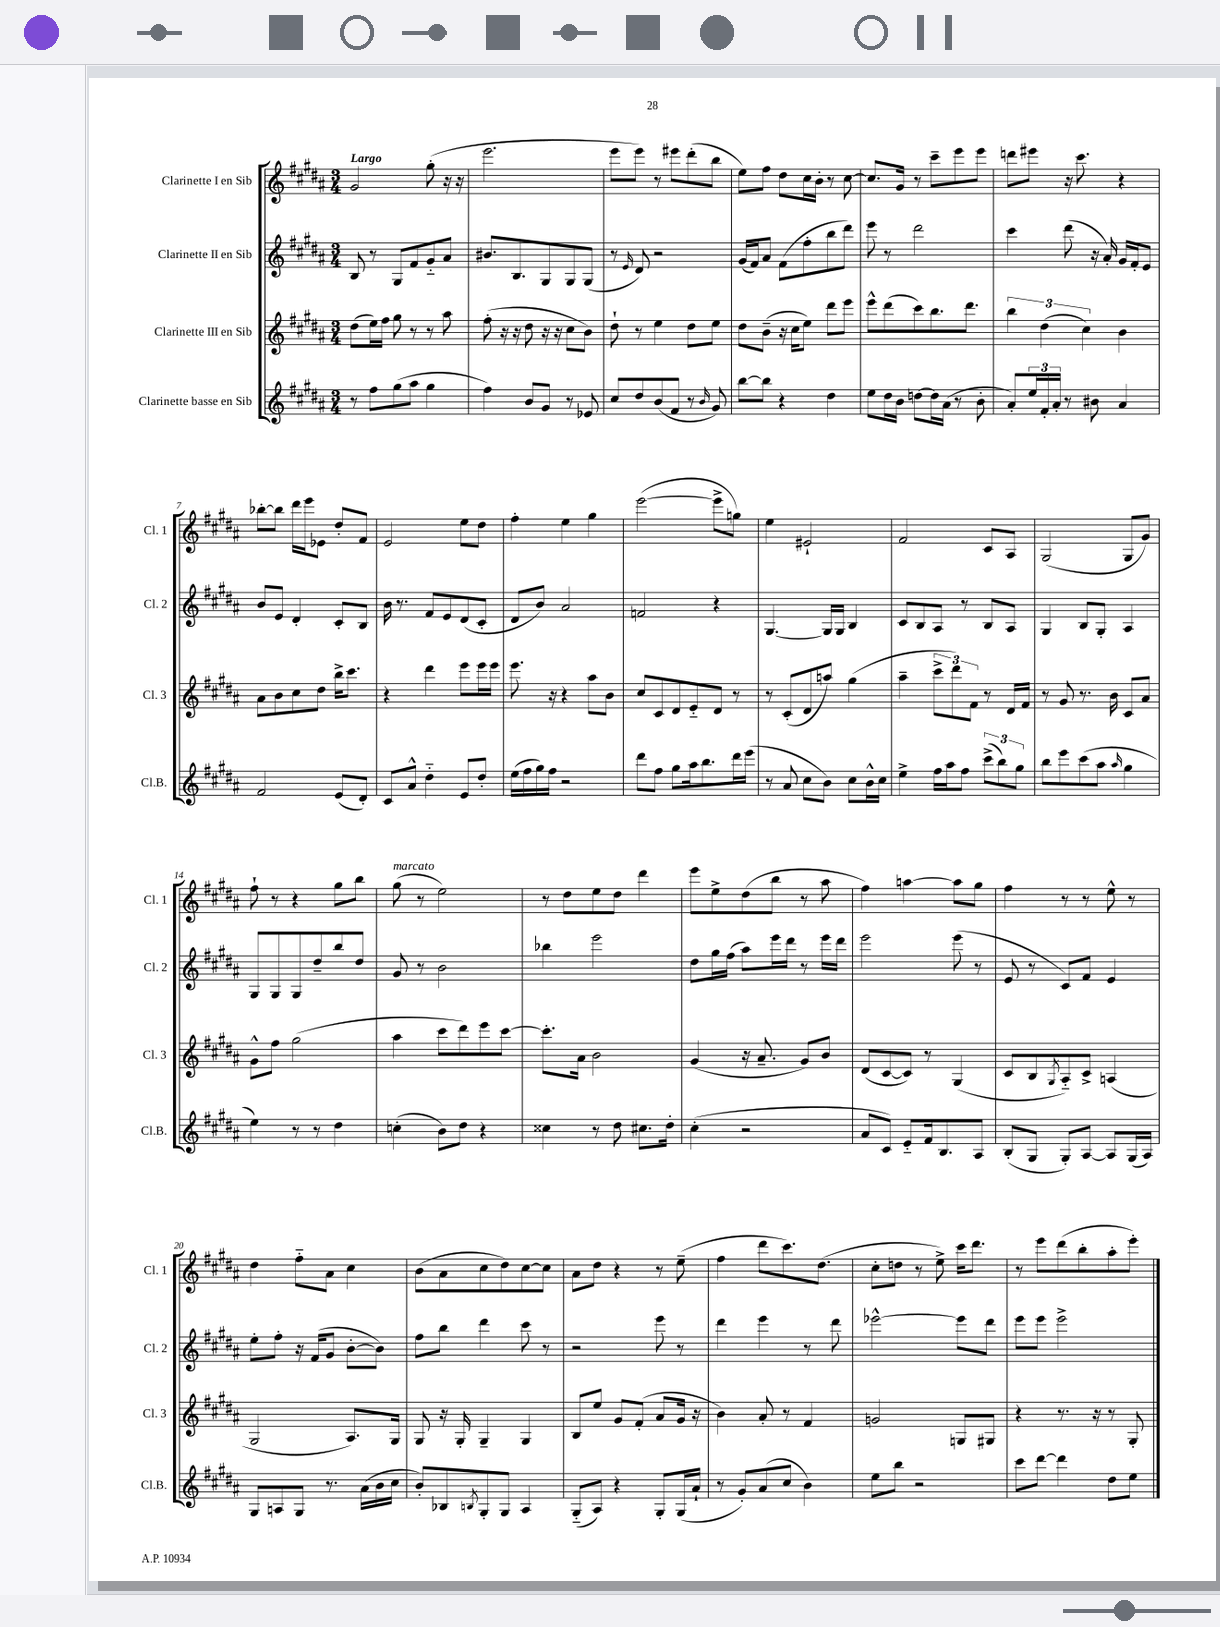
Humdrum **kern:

**kern	**kern	**kern	**kern
*staff4	*staff3	*staff2	*staff1
*clefG2	*clefG2	*clefG2	*clefG2
*k[f#c#g#d#a#]	*k[f#c#g#d#a#]	*k[f#c#g#d#a#]	*k[f#c#g#d#a#]
*M3/4	*M3/4	*M3/4	*M3/4
8r	(8dd#	8B	2g#
8ff#	16ee)	8r	.
.	16ff#	.	.
(8gg#	8gg#	8G#	.
8aa#	8r	8f#	.
4gg#	8r	8g#'~	(8gg#'
.	8aa#	8a#	16r
.	.	.	16r
=	=	=	=
4ff#)	(8ff#'	8.b#	2.eee
.	16r	.	.
.	16r	8.B	.
8b	8dd#	.	.
8g#	16r	8G#	.
.	16r	.	.
8r	8cc#	8G#	.
8e-	8b)	(8G#	.
=	=	=	=
8cc#	8dd#`	8r	8eee
.	.	16qqe	.
8dd#	8r	8d#)	8eee)
(8b	4ee	2r	8r
8f#	.	.	8eee#
8r	8dd#	.	(8ddd#'
16qqb	.	.	.
8g#)	8ee	.	8bb
=	=	=	=
[8bb	8dd#	(16g#	8ee)
.	.	16f#)	.
8bb]	(8b~	8a#	8ff#
4r	16r	(8f#	8dd#
.	16cc#	.	.
.	8ee)	8ff#'	16cc#
.	.	.	16b'
4dd#	8ddd#	8bb	8r
.	8eee	8ddd#)	[8cc#
=	=	=	=
8ee	8eee^^	8eee	8.cc#]
16dd#	(8ddd#	8r	.
16b	.	.	16g#
[8dd	8ccc#)	2ddd#	8r
16dd]	8.bb	.	8ccc#~
(16a#	.	.	.
8r	.	.	8eee
.	8.ddd#	.	.
8b'	.	.	8eee
=	=	=	=
8a#')	6bb	4ccc#	8ddd
24ee	.	.	8eee#
24f#'	(6dd#	.	.
24a#'	.	.	.
8r	.	(8ddd#	16r
.	.	.	8.ccc#
.	6cc#)	.	.
8b#	.	16r	.
.	.	16a#')	.
4a#	4b	16g#	4r
.	.	16f#'	.
.	.	8e	.
=	=	=	=
2f#	8a#	8b	[8bb-'
.	8b	8e	8bb-]
.	8cc#	4d#'	16ddd#
.	.	.	16eee
.	8dd#	.	8e-
(8e	16bb^	8c#'	8dd#'
.	8.ccc#	.	.
8d#')	.	8B	8f#
=	=	=	=
8c#	4r	16b	2e
.	.	8.r	.
8a#^^	.	.	.
4dd#'~	4ddd#	8f#	.
.	.	8e	.
8e	8eee	(8d#	8ee
8dd#'	16eee	8c#'	8dd#
.	16eee	.	.
=	=	=	=
(16ee	8.eee	8d#	4ff#'
16ff#	.	.	.
16gg#)	.	8b)	.
16ff#	16r	.	.
2r	4r	2a#	4ee
.	8aa#	.	4gg#
.	8b	.	.
=	=	=	=
8ddd#	8cc#	2f	([2eee
8ff#	8c#	.	.
8gg#	8d#	.	.
16aa#	8e'~	.	.
8.bb	.	.	.
.	8d#	4r	8eee^]
16ddd#	8r	.	8gg)
(16eee	.	.	.
=	=	=	=
8r	8r	[4.G#	4ee
8a#	(8c#'	.	.
8cc#	8d#	.	2e#`
8b)	8aa)	16G#]	.
.	.	16G#	.
8cc#	(4gg#	4B	.
16b^^	.	.	.
16cc#	.	.	.
=	=	=	=
4ee^	4aa#~	8c#	2f#
.	.	8B	.
16ff#	12ccc#^	8A#	.
16aa#	.	.	.
.	12ddd#)	.	.
8ff#	.	8r	.
.	12f#	.	.
(12ccc#^	8r	8B	8c#
12bb)	.	.	.
.	16d#	8A#	8A#
12gg#	.	.	.
.	16f#	.	.
=	=	=	=
8bb	8r	4G#	(2G#
8eee	8g#	.	.
(8ccc#	8.r	8B	.
8aa#	.	8G#'	.
.	16b	.	.
16qqaa#	.	.	.
4gg#	8c#	4A#	8G#
.	8a#	.	8g#)
=	=	=	=
4ee)	8g#^^	8G#	8ff#`
.	8ff#	8G#	8r
8r	(2gg#	8G#	4r
8r	.	8dd#~	.
4dd#	.	8bb	8gg#
.	.	8dd#	8bb
=	=	=	=
(4cc'	4aa#	8g#	(8gg#
.	.	8r	8r
8b)	8ccc#	2b	2ee)
8dd#	8ddd#)	.	.
4r	8eee	.	.
.	[8ccc#	.	.
=	=	=	=
4cc##	8.ccc#']	4bb-	8r
.	.	.	8dd#
.	16a#	.	.
8r	2b	2eee	8ee
8dd#	.	.	8dd#
8.cc#	.	.	4ddd#
16dd#'	.	.	.
=	=	=	=
(4cc#'	(4g#	8dd#	8eee
.	.	16gg#	8ee^
.	.	(16ff#	.
2r	16r	8aa#)	(8dd#
.	8.a#~	.	.
.	.	16eee	8bb
.	.	16ddd#	.
.	8g#)	8r	8r
.	8b	16eee	8aa#
.	.	16ddd#	.
=	=	=	=
8a#	(8d#	2eee	4ff#)
8c#)	[8c#	.	.
8e'~	8c#])	.	[4aa
16f#	8r	.	.
8.B	.	.	.
.	(4G#	(8eee	8aa]
8A#	.	8r	8gg#
=	=	=	=
(8B'	8c#	8e	4ff#
8G#	8B	8r	.
.	8qG#	.	.
8G#')	8A#'~)	8c#)	8r
[8A#	8c#^	8f#	8r
8A#]	(4A	4e	8ee^^
(16G#	.	.	8r
16A#)	.	.	.
=	=	=	=
8G#	2G#	8ee'	4dd#
8A	.	8ff#'	.
8G#	.	16r	8ff#'~
.	.	(16f#	.
8.r	.	8g#	8a#
.	8.A#)	[8b'	4cc#
(16a#	.	.	.
16b	.	8b])	.
16cc#	16G#	.	.
=	=	=	=
8b')	8G#	8ff#	(8b
8B-	16r	8bb	8a#
.	16G#'	.	.
8qB	.	.	.
8G#'	4G#~	4ddd#	8cc#
8G#	.	.	8dd#)
4A#	4G#	8ccc#	[8cc#
.	.	8r	8cc#]
=	=	=	=
(8G#'~	8B	2r	8a#
8A#)	8ee	.	8dd#
4r	8g#	.	4r
.	(8f#'	.	.
8G#'	8a#	8eee	8r
(16G#	16g#	8r	(8ee~
16a#`	16r	.	.
=	=	=	=
8r	4b)	4ddd#	4ff#
8g#')	.	.	.
(8a#	8a#'	4eee	8ddd#
8cc#	8r	.	8.ccc#)
4b)	4f#	8r	.
.	.	.	(8.dd#
.	.	8ddd#	.
=	=	=	=
8ee	2g	[2eee-^^	8cc#'
8bb	.	.	8dd
2r	.	.	8r
.	.	.	8ee^)
.	8G	8eee-]	16ccc#
.	.	.	8.ddd#
.	8G#	8ddd#	.
=	=	=	=
8ccc#	4r	8eee	8r
[8ddd#	.	8eee	8eee
4ddd#]	8.r	2eee^	(8ddd#
.	.	.	8bb'
.	16r	.	.
8dd#	8r	.	8aa#'
8ee	8G#'	.	8eee')
==	==	==	==
*-	*-	*-	*-
